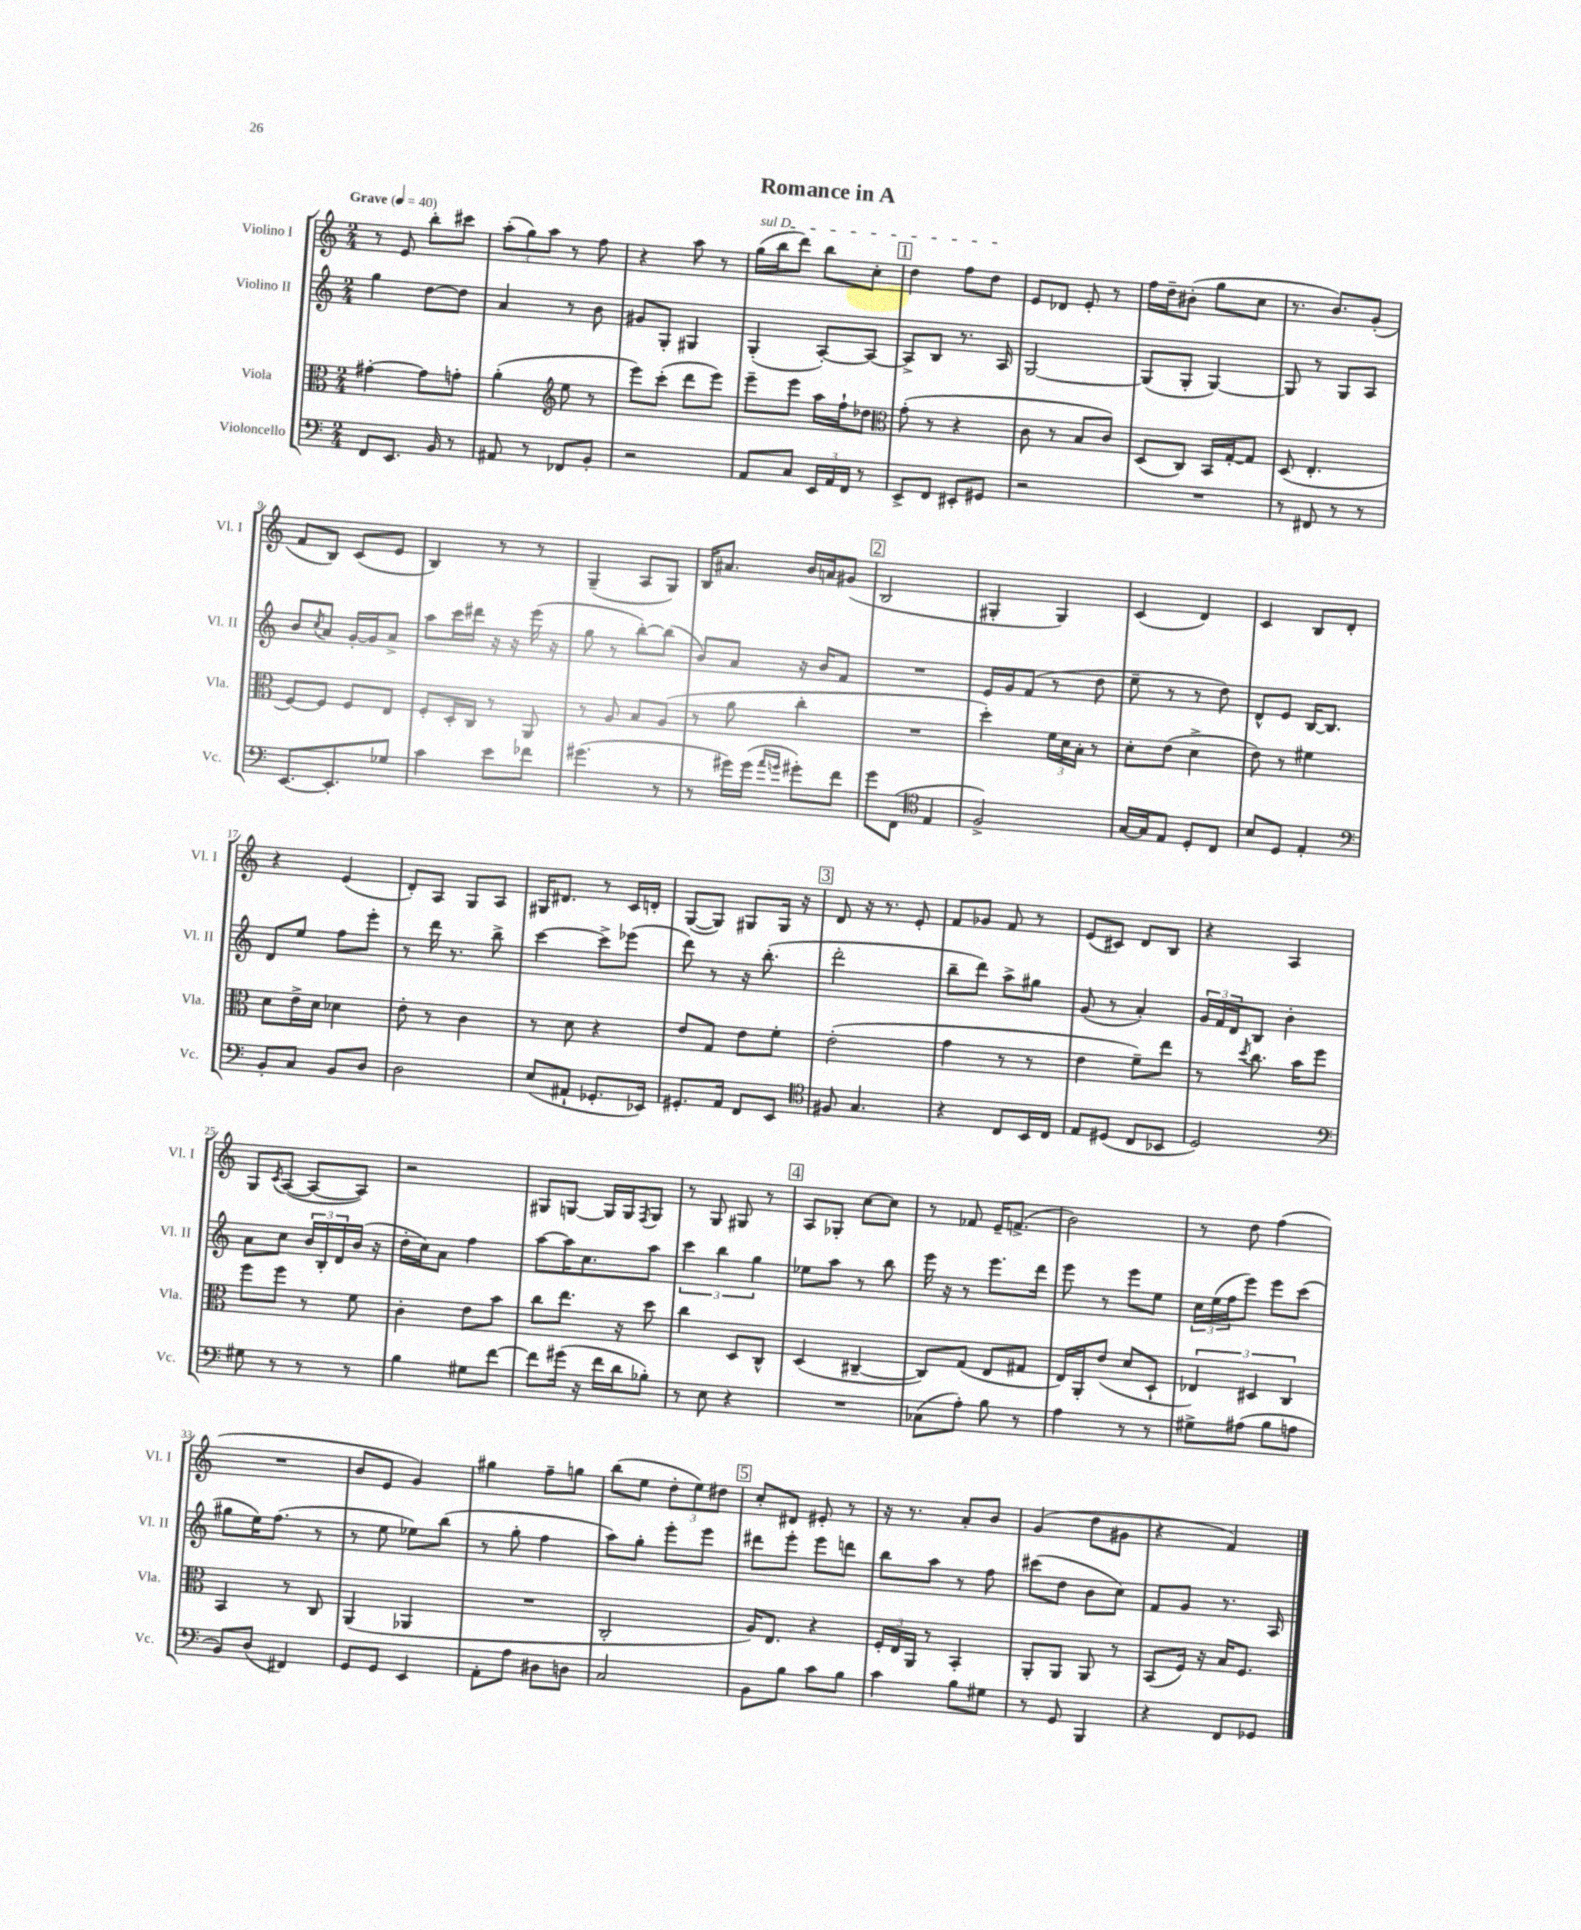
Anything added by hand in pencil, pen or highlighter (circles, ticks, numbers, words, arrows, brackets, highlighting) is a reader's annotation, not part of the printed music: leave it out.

**kern	**kern	**kern	**kern
*part4	*part3	*part2	*part1
*staff4	*staff3	*staff2	*staff1
*I"Violoncello	*I"Viola	*I"Violino II	*I"Violino I
*I'Vc.	*I'Vla.	*I'Vl. II	*I'Vl. I
*clefF4	*clefC3	*clefG2	*clefG2
*k[]	*k[]	*k[]	*k[]
*M2/4	*M2/4	*M2/4	*M2/4
*MM40	*MM40	*MM40	*MM40
=1	=1	=1	=1
!	!	!	!LO:TX:a:B:t=Grave
8FF/L	[4g#X'\	4gg\	8r
8.EE/J	.	.	8e/
.	8g#\L]	[8dd\L	8bb'\L
16BB/	.	.	.
8r	8gn'\J	8dd\J]	8ccc#X\J
=2	=2	=2	=2
8AA#X/	(4a'\	4a/	(12aa'\L
.	.	.	12gg\)
8r	.	.	.
.	.	.	12aa\J
*	*clefG2	*	*
8FF-X/L	8ee\	8r	8r
8BB'/J	8r	8b\	8ff\
=3	=3	=3	=3
2r	8eee\L)	8g#X/L	4r
.	(8ccc'\J	8G'/J	.
.	8ddd\L	4G#X/	8aa\
.	8eee\J)	.	8r
=4	=4	=4	=4
!	!	!	!LO:TX:a:i:t=sul D
8AA/L	8eee~\L	(4G'/	(16gg\LL
.	.	.	16bb\J
8C/J	8eee\J	.	8ddd\J)
24EE/LL	16aa\LL	[8A'/L)	8bb\L
24AA/	.	.	.
.	16ff`\J	.	.
24FF/JJ	.	.	.
8r	8dd-X\J	8A/J_	8cc'\J
!!LO:REH:place=s1:t=1
=5	=5	=5	=5
*	*clefC3	*	*
8EE^/L	(8g'\	8A^/L]	4dd\
8FF/J	8r	8B/J	.
8EE#X'/L	4r	8.r	8ff\L
8GG#X/J	.	.	8dd\J
.	.	16A/	.
=6	=6	=6	=6
2r	8c\	[2G/	8e/L
.	8r	.	8d-X/J
.	8B/L	.	8e'/
.	8c/J)	.	8r
=7	=7	=7	=7
2r	(8D/L	(8G/L]	16ff\LL
.	.	.	16dd~\J
.	8C/J)	8G'/J	(8b#X'\J
.	16BB/LL	[4G/)	8gg\L
.	[16G'/J	.	.
.	8G/J]	.	8cc\J
=8	=8	=8	=8
8r	(8D/	8G/]	8.r
8FF#X/	4.E'/	8r	.
.	.	.	8.b/L)
8r	.	8G/L	.
8r	.	8A/J	(8g'/J
!!LO:LB:g=z
=9	=9	=9	=9
[8.EE/L	[8F/L)	8b/L	8f/L
.	.	8qcc/	.
.	8F/J]	8a/J	8B/J)
8.EE'/]	.	.	.
.	8F/L	[16g'/LL	(8c/L
.	.	16g/J]	.
8G-X/J	8E/J	8a^/J	8e/J
=10	=10	=10	=10
4c\	8F'/L	8aa\L	4B/)
.	16D'/L	16ccc\L	.
.	16C/JJ	16ddd#X\JJ	.
8e\L	8r	16r	8r
.	.	16r	.
8f-X\J	8AA/	(16eee\	8r
.	.	16r	.
=11	=11	=11	=11
(4.g#X\	8r	8gg\	(4G~/
.	8A/	8r	.
.	8B/L	[8bb'\L)	8A/L
8r	(8A/J	(8bb\J]	8G/J)
=12	=12	=12	=12
8r	8r	8b/L)	16B/KL
.	.	.	8.a#X/J
16g#X\LL)	8a\	8a/J	.
(16g#\JJ	.	.	.
16qqa/LL	.	.	.
16qqgn/JJ	.	.	.
8g#X'\L)	4cc'\	16r	16b/LL
.	.	16b/KL	16an/J
8f\J	.	8f/J	(8g#X/J
!!LO:REH:place=s1:t=2
=13	=13	=13	=13
8g\L	2r	2r	2B/
(8FF\J	.	.	.
*clefC4	*	*	*
4E/	.	.	.
=14	=14	=14	=14
2F^/)	4dd'\)	16e/LL	4G#X'/
.	.	16g/J	.
.	.	(8f/J	.
.	24f\LL	8r	4G#/)
.	24d\	.	.
.	24B'\JJ	.	.
.	8r	8dd\	.
=15	=15	=15	=15
[16G/LL	8d'\L	8ee~\	(4c/
16G/J]	.	.	.
8E/J	(8e\J	8r	.
8D'/L	4d^\	8r	4d/)
8C/J	.	8dd\)	.
=16	=16	=16	=16
8B/L	8e\)	8d^^/L	4c/
8D/J	8r	8e/J	.
4E'/	4f#X\	[16B/KL	8B/L
.	.	8.B/J]	.
.	.	.	8d'/J
!!LO:LB:g=z
=17	=17	=17	=17
*clefF4	*	*	*
8BB'/L	8d\L	8d/L	4r
8C/J	16e^\L	8ee/J	.
.	16d\JJ	.	.
8BB/L	4d-X\	8ff\L	(4e/
8D/J	.	8eee'\J	.
=18	=18	=18	=18
2D\	8e'\	8r	8d'/L)
.	8r	16ddd\	8A/J
.	.	8.r	.
.	4c\	.	8G/L
.	.	8bb^\	8A/J
=19	=19	=19	=19
(8E/L	8r	[4ccc\	16G#X/KL
.	.	.	8.d#X/J
8AA#X`/J	8d\	.	.
8.GG-X'/L	4r	8ccc^\L]	8r
.	.	(8eee-X\J	16c/LL
16EE-X/Jk)	.	.	16dn'/JJ
=20	=20	=20	=20
8.GG#X'/L	8e/L	8ddd\)	([8G/L
.	8G/J	8r	8G/J])
16AA/Jk	.	.	.
8FF/L	8e\L	16r	8G#X/L
.	.	(8.bb'\	.
8EE/J	8f'\J	.	16G#/Jk
.	.	.	16r
!!LO:REH:place=s1:t=3
=21	=21	=21	=21
*clefC4	*	*	*
8F#X/	(2e'\	2ddd'\	8d/
4.G/	.	.	16r
.	.	.	8.r
.	.	.	8e'/
=22	=22	=22	=22
4r	4g\	8bb~\L	8f/L
.	.	8ddd\J)	8g-X/J
8C/L	8r	8aa^\L	8f/
16BB/L	8r	8gg#X\J	8r
16C/JJ	.	.	.
=23	=23	=23	=23
8E/L	4e\	(8g/	(8e/L
(8D#X/J	.	8r	8c#X/J)
8C/L	8f~\L)	4a'/)	8d/L
8BB-X/J	8ee\J	.	8B/J
=24	=24	=24	=24
2D/)	8r	24g/LL	4r
.	.	24f/	.
.	.	24d/J	.
.	8qdd/	.	.
.	8.cc\	8B/J	.
.	.	4b'\	4A/
.	16b\KL	.	.
.	8ff\J	.	.
!!LO:LB:g=z
=25	=25	=25	=25
*clefF4	*	*	*
8G#X\	8ff\L	8a\L	8G/L
.	.	.	8qc/
8r	8ff\J	8cc\J	([8A/J
8r	8r	24b/LL	8A/L_
.	.	24B'/	.
.	.	24d/	.
8r	8f\	(16b/JJ	8A/J])
.	.	16r	.
=26	=26	=26	=26
4B\	4c'\	16dd'\LL	2r
.	.	16cc\J)	.
.	.	8a\J	.
8G#X\L	8e\L	4ff\	.
[8f\J	8b\J	.	.
=27	=27	=27	=27
8f\L]	8cc\L	[8aa\L	8G#X/L
(16g#X\Jk	8.ee\J	16aa\K]	[8Gn/J
16r	.	8.cc\	.
16f\LL	.	.	16G/LL]
16d\J	16r	.	16G/J
.	.	.	8qF/
8B-X'\J)	8dd\	8aa\J	8G/J
=28	=28	=28	=28
8r	4cc\	6ccc\	8r
8E\	.	.	8G/
.	.	6bb\	.
4r	8D/L	.	8G#X/
.	.	6gg\	.
.	8C^^/J	.	8r
!!LO:REH:place=s1:t=4
=29	=29	=29	=29
2r	(4D/	8ee-X\L	8A/L
.	.	8aa\J	8G-X'/J
.	[4C#X~/	8r	[8cc\L
.	.	8bb\	8cc\J]
=30	=30	=30	=30
(8C-X\L	8C#/L])	16eee\	8r
.	.	16r	.
8A'\J)	(8G/J	8r	8f-X/
8B\	8E/L	8.eee\L	16e~/KL
.	.	.	(8.fn^/J
8r	8G#X/J	.	.
.	.	16ddd\Jk	.
=31	=31	=31	=31
4A\	16E/LL)	8eee\	2b\)
.	16AA'/J	.	.
.	(8e/J	8r	.
8r	8d/L	8eee\L	.
8r	8D`/J	8ee\J	.
=32	=32	=32	=32
8G#X^\L	6E-X/)	24cc\LL	8r
.	.	(24ee\	.
.	.	24ff\J	.
(8A#X\J	.	8eee\J)	8dd\
.	6D#X/	.	.
8B\L	.	8eee\L	(4ff\
.	6C/	.	.
8An\J	.	(8ccc\J	.
!!LO:LB:g=z
=33	=33	=33	=33
8BB/L)	4BB/	8gg#X\L	2r
(8D/J	.	16ee\K)	.
.	.	(8.ff\J	.
4FF#X/)	8r	.	.
.	8C/	8r	.
=34	=34	=34	=34
8GG/L	(4AA/	8r	8b/L
8GG/J	.	8ee\	8e/J
4EE/	4AA-X/	8ee-X\L)	4g/)
.	.	(8bb\J	.
=35	=35	=35	=35
8AA'\L	2r	8r	4gg#X\
8A\J	.	8gg'\	.
8D#X\L	.	4ff\	8ff~\L
8Dn\J	.	.	8ggn\J
=36	=36	=36	=36
2C/	2C'/	8aa\L)	(8bb\L
.	.	8gg'\J	8ee\J
.	.	8eee'\L	12dd'\L
.	.	.	12ee\)
.	.	8eee\J	.
.	.	.	12dd#X\J
!!LO:REH:place=s1:t=5
=37	=37	=37	=37
8BB\L	16A/KL)	8ddd#X\L	8cc'/L
.	8.E/J	.	.
8B\J	.	8eee'\J	8d#X/J
8c\L	4r	8eee\L	8e#X'/
8B\J	.	8dddn\J	8r
=38	=38	=38	=38
4c\	24F'/LL	8bb\L	16r
.	24E/	.	.
.	.	.	8.r
.	24AA/JJ	.	.
.	8r	8aa\J	.
8B\L	4BB'/	8r	8a'/L
8G#X\J	.	8ff\	8b/J
=39	=39	=39	=39
8r	8AA'/L	(8ccc#X\L	(4g/
8GG/	8AA/J	8dd\J	.
4BBB/	8AA/	8b\L	8dd\L
.	8r	8cc\J)	8g#X\J
=40	=40	=40	=40
4r	(8BB/L	8f/L	4r
.	16F/Jk)	8g/J	.
.	16r	.	.
8FF/L	16B/KL	8.r	4f/)
.	8.F/J	.	.
8GG-X/J	.	.	.
.	.	16A/	.
==	==	==	==
*-	*-	*-	*-
